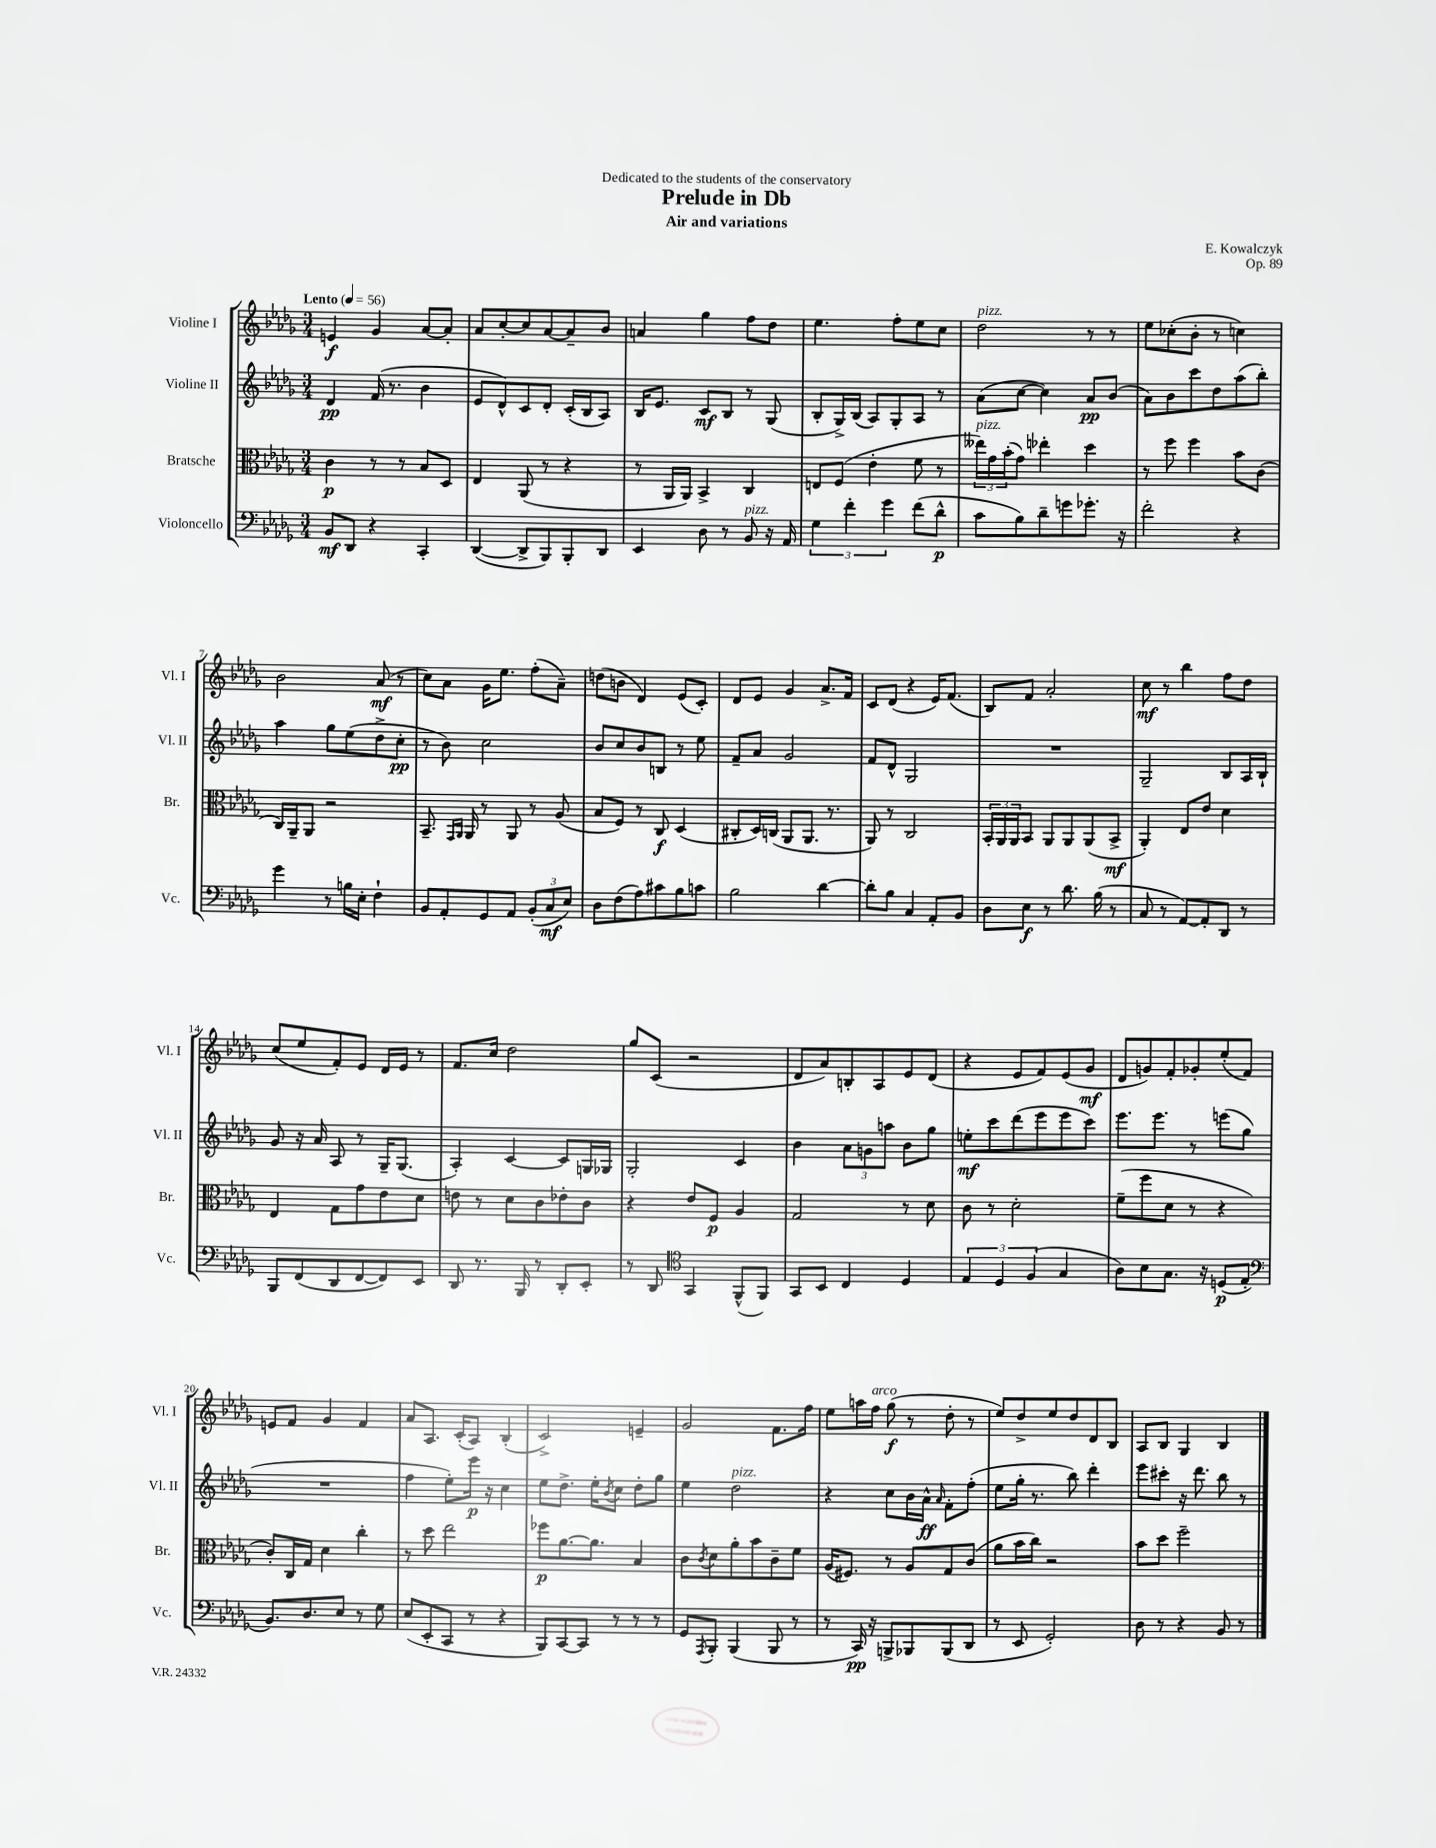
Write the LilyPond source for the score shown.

\header { title = "Prelude in Db" composer = "E. Kowalczyk" subtitle = "Air and variations" dedication = "Dedicated to the students of the conservatory" opus = "Op. 89" }
<<
\new StaffGroup <<
\new Staff = "s0" \with { instrumentName = "Violine I" shortInstrumentName = "Vl. I" } {
    \clef treble \key des \major \numericTimeSignature \time 3/4 \tempo "Lento" 4 = 56
    e'4\f ges'4 aes'8~ aes'8-. |
    aes'8 c''8~-. c''8 aes'8~ aes'8-- bes'8 |
    a'4 ges''4 f''8 des''8 |
    ees''4. f''8-. ees''8 c''8 |
    des''2^\markup { \italic "pizz." } r8 r8 |
    ees''8 ces''8-.( bes'8-. r8 c''4) |
    bes'2 aes'8\mf( r8 |
    c''8) aes'8 ges'16 ees''8. f''8-.( aes'8--) |
    d''8( b'8 des'4) ees'8( c'8-.) |
    des'8 ees'8 ges'4 aes'8.-> f'16 |
    c'8 des'8( r4 ees'16) f'8.( |
    bes8) f'8 aes'2-. |
    c''8\mf r8 bes''4 f''8 des''8 |
    c''8( ees''8 f'8-.) ees'8 des'16 ees'16 r8 |
    f'8. c''16 des''2 |
    ges''8 c'8( r2 |
    des'8 aes'8) b8-. aes8 ees'8 des'8( |
    r4 ees'8 f'8) ees'8( ges'8\mf |
    des'8 g'8) f'8-. ges'8-. ees''8-.( f'8) |
    e'8 f'8 ges'4 f'4 |
    aes'8 aes8. c'16-.( aes8) bes4-.( |
    c'2->) e'4-- |
    ges'2 f'8. f''16 |
    ees''8 a''16 f''16^\markup { \italic "arco" } ges''8\f( r8 des''8-. r8 |
    ees''8) des''8-> ees''8 des''8 des'8 bes8 |
    aes8 bes8 ges4 bes4 \bar "|." |
}
\new Staff = "s1" \with { instrumentName = "Violine II" shortInstrumentName = "Vl. II" } {
    \clef treble \key des \major \numericTimeSignature \time 3/4
    des'4\pp f'16( r8. bes'4 |
    ees'8 des'8-^) c'8 des'8-. c'16-.( bes16 aes8) |
    bes16 ees'8. c'8\mf bes8 r8 ges8( |
    bes8-. ges16->) bes16( aes8) ges8-. aes8 r8 |
    aes'8( c''8~ c''4) aes'8\pp bes'8( |
    aes'8) bes'8 c'''8 des''8 aes''8( bes''8-.) |
    aes''4 ges''8 ees''8( des''8-> c''8-.\pp |
    r8 bes'8) c''2 |
    bes'8 c''8 bes'8 b8 r8 ees''8 |
    f'8-- aes'8 ges'2 |
    f'8 des'8-^ ges2 |
    R2. |
    ges2-- bes8 aes16 bes16-! |
    ges'8 r16 aes'16 aes8 r8 ges16-- ges8.( |
    aes4-.) c'4~ c'8 g16 ges16 |
    ges2-. c'4 |
    bes'4 \tuplet 3/2 { aes'8 g'8 a''8 } bes'8 ges''8 |
    e''8-.\mf c'''8 des'''8( ees'''8 ees'''8 c'''8) |
    ees'''8. ees'''8. r8 e'''8( ges''8 |
    R2. |
    f''4 ees''8-.) ees'''16\p r16 c''4 |
    ees''8 des''8.-> ees''16-. \acciaccatura { bes'8 } c''8 des''8-. ges''8 |
    ees''4 des''2^\markup { \italic "pizz." } |
    r4 c''8 bes'16 aes'16-^\ff \grace { aes'16 } f'8-. f''8-.( |
    ees''8 ges''16-. r8. bes''8) des'''4-. |
    ees'''8 cis'''8-. r16 des'''8. bes''8 r8 \bar "|." |
}
\new Staff = "s2" \with { instrumentName = "Bratsche" shortInstrumentName = "Br." } {
    \clef alto \key des \major \numericTimeSignature \time 3/4
    c'4\p r8 r8 bes8 des8 |
    ees4 aes,8( r8 r4 |
    r8 aes,16 aes,16) bes,4-> c4 |
    e8 f8( ees'4-. f'8 r8 |
    \tuplet 3/2 { eeses''16^\markup { \italic "pizz." }) ges'16 bes'16-.( } ges'8) ees''4-. des''4 |
    r8 f''8 f''4 bes'8 c'8( |
    c16) aes,16-- aes,8 r2 |
    bes,8.-- \grace { ges,16 aes,16 } aes,16 r8 aes,8 r8 aes8( |
    bes8 f8) r8 c8\f des4( |
    cis8-. des16) c16( aes,8 aes,8. r8. |
    aes,8) r8 c2 |
    \tuplet 3/2 { bes,16-. aes,16 aes,16 } bes,8 aes,8 aes,8 aes,8( bes,8->\mf |
    aes,4-.) ees8 ees'8 des'4 |
    ees4 ges8 ges'8 ees'8 des'8 |
    e'8 r8 des'8 c'8 ees'8-. c'8 |
    r4 ees'8 f8\p aes4 |
    ges2 r8 des'8 |
    c'8 r8 des'2-. |
    f'8--( f''8 des'8 r8 r4 |
    c'8-.) c16 ges16 des'4 c''4-. |
    r8 des''8 ees''2 |
    fes''8\p aes'8.~ aes'8. bes4 |
    c'8 \acciaccatura { c'8 } des'8 aes'8-. bes'8 c'8-- f'8 |
    aes16( fis8.) r8 aes8 ges8 c'8( |
    aes'8 bes'16 c''16) r2 |
    bes'8 des''8 f''2-- \bar "|." |
}
\new Staff = "s3" \with { instrumentName = "Violoncello" shortInstrumentName = "Vc." } {
    \clef bass \key des \major \numericTimeSignature \time 3/4
    bes,8\mf des,8 r4 c,4-. |
    des,4~( des,8-> bes,,8) bes,,8-. des,8 |
    ees,4 des8 r8 bes,8^\markup { \italic "pizz." } r16 aes,16 |
    \tuplet 3/2 { ges4 f'4-. ges'4 } f'8( des'8-^\p |
    c'8 bes8) des'8-- g'8 ges'8.-. r16 |
    f'2-. r4 |
    ges'4 r8 b16 ees16-. f4-! |
    bes,8 aes,8-. ges,8 aes,8 \tuplet 3/2 { bes,8-.( c8\mf ees8) } |
    des8 f8( aes8) cis'8 bes8 c'8 |
    bes2 des'4~ |
    des'8-. bes8 c4 aes,8-. bes,8 |
    des8 ees8\f r8 des'8. bes16( r8 |
    c8 r8 aes,8~) aes,8-. des,8 r8 |
    bes,,8 f,8( des,8 f,8~ f,8) ees,8 |
    des,8 r8. bes,,16 r8 des,8-. ees,8-. |
    r8 des,8 \clef tenor ges,4 f,8-^( f,8) |
    ges,8 bes,8 c4 des4 |
    \tuplet 3/2 { ees4 des4 f4( } ges4 |
    aes8) bes8 ges8. r16 d8\p( ees8-. |
    \clef bass bes,8.) des8. ees8 r8 ges8 |
    ees8( ees,8-. c,8 r8 r4 |
    bes,,8) c,8~ c,8 r8 r8 r8 |
    ges,8 \acciaccatura { aes,,8 } bes,,8-. bes,,4( bes,,8 r8 |
    r8 c,16\pp) r16 b,,8-> bes,,8 bes,,8( des,8 |
    r8 ees,8 ges,2-.) |
    des8 r8 r4 bes,8 r8 \bar "|." |
}
>>
>>
